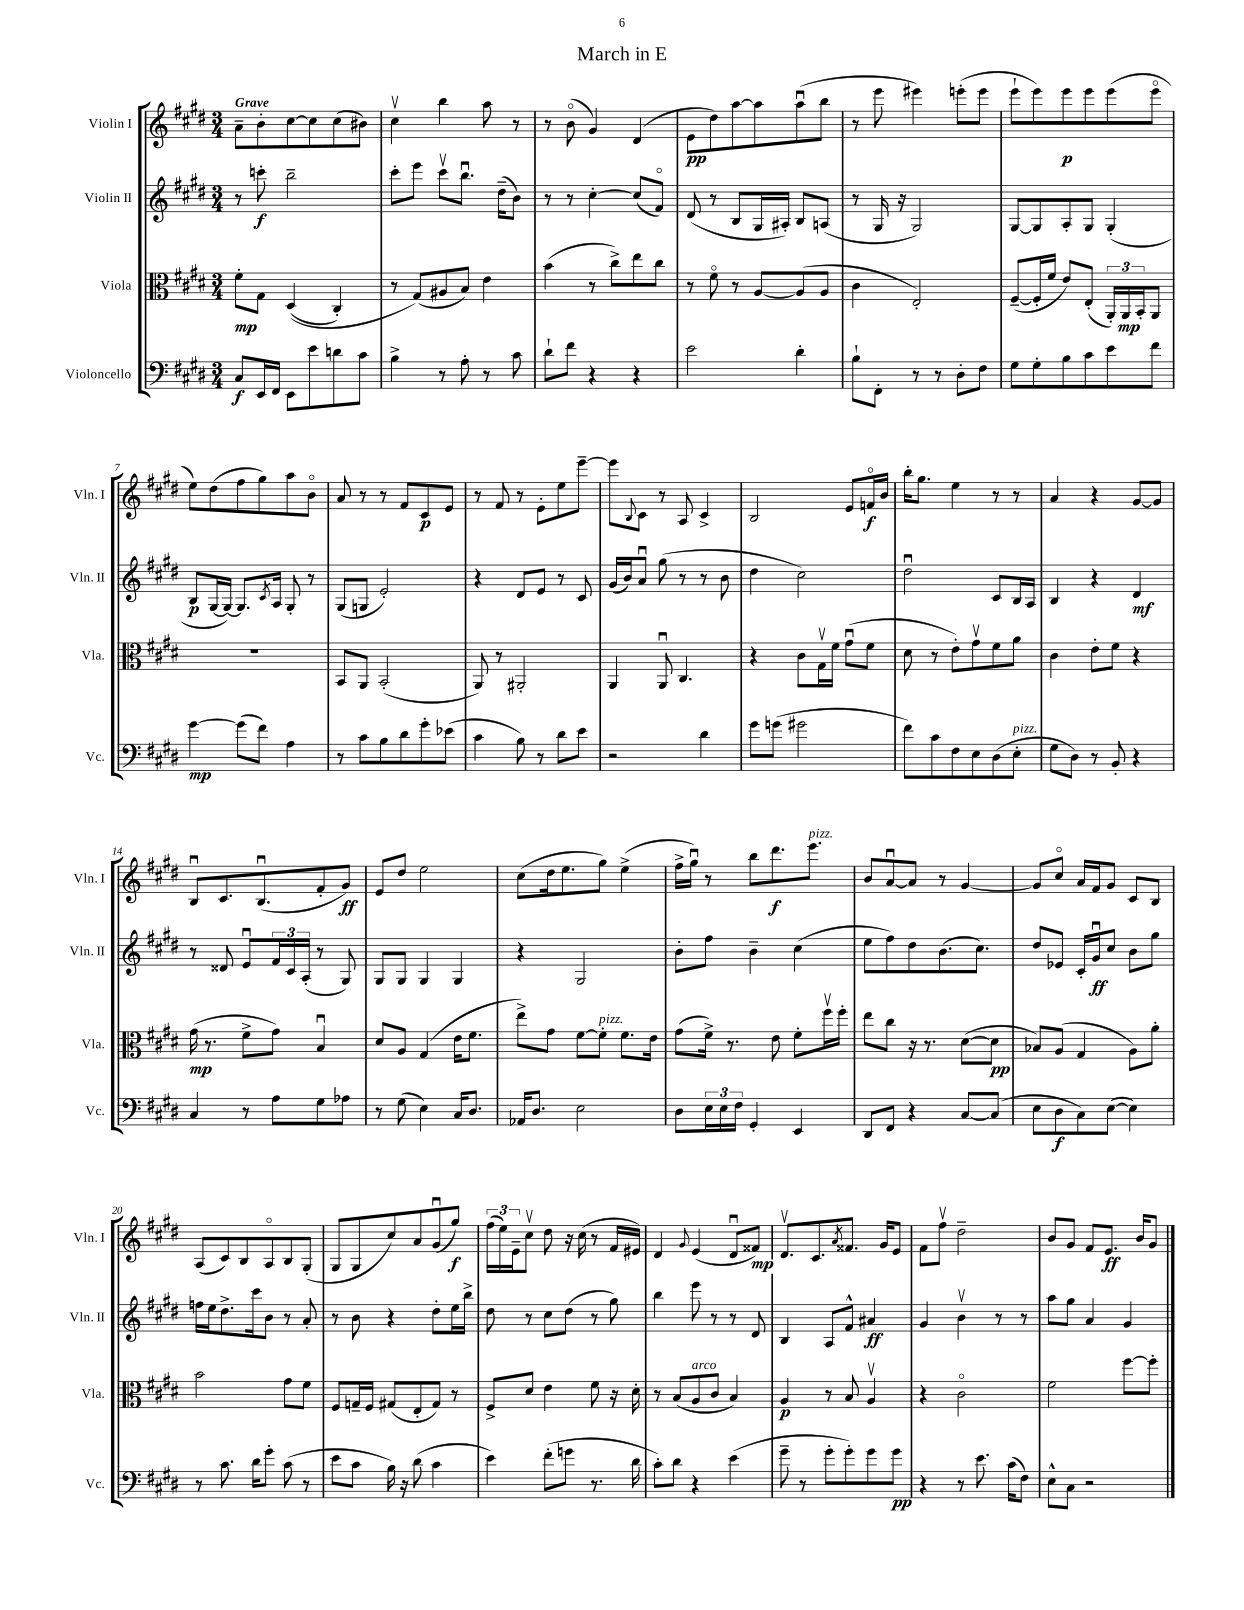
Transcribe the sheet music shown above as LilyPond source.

\header { title = "March in E" }
<<
\new StaffGroup <<
\new Staff = "s0" \with { instrumentName = "Violin I" shortInstrumentName = "Vln. I" } {
    \clef treble \key e \major \numericTimeSignature \time 3/4 \tempo "Grave"
    a'8-- b'8-. cis''8~ cis''8 cis''8( bis'8) |
    cis''4\upbow b''4 a''8 r8 |
    r8 b'8\flageolet( gis'4) dis'4( |
    e'8\pp dis''8) a''8~ a''8 a''8\downbow( b''8 |
    r8 e'''8 eis'''4) e'''8-.( e'''8 |
    e'''8-! e'''8) e'''8\p e'''8 e'''8( e'''8\flageolet |
    e''8) dis''8( fis''8 gis''8) a''8 b'8\flageolet |
    a'8 r8 r8 fis'8 cis'8\p e'8 |
    r8 fis'8 r8 e'8-. e''8 e'''8~-- |
    e'''8 \appoggiatura { b8 } cis'8 r8 a8 cis'4-> |
    b2 e'8 f'16\flageolet\f b'16 |
    b''16-. gis''8. e''4 r8 r8 |
    a'4 r4 gis'8~ gis'8 |
    b8\downbow cis'8. b8.\downbow( fis'8-. gis'8\ff) |
    e'8 dis''8 e''2 |
    cis''8( dis''16 e''8. gis''8) e''4->( |
    fis''16-> gis''16\downbow) r8 b''8 dis'''8.\f e'''8.^\markup { \italic "pizz." } |
    b'8 a'8~\downbow a'8 r8 gis'4~ |
    gis'8 cis''8\flageolet a'16 fis'16 gis'8 cis'8 b8 |
    a8( cis'8) b8 a8\flageolet b8 gis8-.( |
    gis8 gis8 cis''8) a'8 gis'8\downbow( gis''8\f) |
    \tuplet 3/2 { fis''16( e''16) e'16-- } cis''8\upbow dis''8 r16 cis''16( r8 fis'16 eis'16) |
    dis'4 \appoggiatura { gis'8 } e'4( dis'8\downbow fisis'8\mp) |
    dis'8.\upbow cis'8. \acciaccatura { a'8 } fisis'8. gis'16 e'8 |
    fis'8 fis''8\upbow dis''2-- |
    b'8 gis'8 fis'8 e'8.\ff b'16 gis'8 \bar "|." |
}
\new Staff = "s1" \with { instrumentName = "Violin II" shortInstrumentName = "Vln. II" } {
    \clef treble \key e \major \numericTimeSignature \time 3/4
    r8 c'''8-.\f b''2-- |
    cis'''8-. e'''8 cis'''8\upbow b''8.\downbow dis''16--( b'8) |
    r8 r8 cis''4~-. cis''8( fis'8\flageolet) |
    dis'8( r8 b8 gis16 ais16-.) b8 a8( |
    r8 gis16 r16 gis2) |
    gis8~ gis8 a8-. gis8 gis4-.( |
    b8\p gis16~ gis16~) gis8. \acciaccatura { cis'8 } a16 gis8-. r8 |
    gis8( g8 e'2-.) |
    r4 dis'8 e'8 r8 cis'8 |
    gis'16( b'16) a'8\downbow gis''8( r8 r8 b'8 |
    dis''4 cis''2) |
    dis''2\downbow cis'8 b16 a16 |
    b4 r4 dis'4\mf |
    r8 disis'8 e'8\downbow \tuplet 3/2 { fis'16 cis'16 a16-.( } r8 gis8) |
    gis8 gis8 gis4 gis4 |
    r4 gis2 |
    b'8-. fis''8 b'4-- cis''4( |
    e''8 fis''8) dis''8 b'8.( cis''8.) |
    dis''8 ees'8 cis'16-. gis'16\downbow\ff cis''8 b'8 gis''8 |
    f''16 e''16 dis''8.-> cis'''16 b'8 r8 a'8-. |
    r8 b'8 r4 dis''8-. e''16 b''16-> |
    dis''8 r8 cis''8 dis''8( r8 gis''8) |
    b''4 e'''8 r8 r8 dis'8 |
    b4 a8 fis'8-^ ais'4\ff |
    gis'4 b'4\upbow r8 r8 |
    a''8 gis''8 a'4 gis'4 \bar "|." |
}
\new Staff = "s2" \with { instrumentName = "Viola" shortInstrumentName = "Vla." } {
    \clef alto \key e \major \numericTimeSignature \time 3/4
    fis'8-.\mp gis8 dis4(\( cis4-.) |
    r8 gis8(\) ais8 b8) e'4 |
    b'4( r8 cis''8->) e''8 cis''8 |
    r8 fis'8\flageolet r8 a8~ a8( a8 |
    cis'4 e2-.) |
    fis8~--( fis16-. fis'16 e'8) e8-.( \tuplet 3/2 { a,16-.) a,16\mp b,16-. } a,8 |
    R2. |
    b,8 a,8 b,2-.( |
    a,8) r8 ais,2-. |
    a,4 a,8\downbow cis4. |
    r4 cis'8 gis16\upbow fis'16 gis'8\downbow( fis'8 |
    dis'8 r8 e'8-.) gis'8\upbow fis'8 a'8 |
    cis'4 e'8-. fis'8 r4 |
    gis'16\mp( r8. fis'8-> gis'8) b4\downbow |
    dis'8 a8 gis4( e'16 fis'8. |
    e''8->) gis'8 fis'8~ fis'8-.^\markup { \italic "pizz." } fis'8. e'16 |
    gis'8( fis'16->) r8. e'8 fis'8-. fis''16\upbow fis''16-. |
    e''8 cis''8 r16 r8. dis'8~( dis'8\pp |
    bes8) a8( gis4 a8) a'8-. |
    b'2 gis'8 fis'8 |
    fis8 g16-- fis16 gis8( e8-. gis8) r8 |
    fis8-> dis'8 e'4 fis'8 r16 dis'16-. |
    r8 b8( a8^\markup { \italic "arco" } cis'8 b4) |
    a4\p r8 b8 a4\upbow |
    r4 cis'2\flageolet |
    fis'2 fis''8~ fis''8-. \bar "|." |
}
\new Staff = "s3" \with { instrumentName = "Violoncello" shortInstrumentName = "Vc." } {
    \clef bass \key e \major \numericTimeSignature \time 3/4
    cis8\f e,16 fis,16 e,8 e'8 d'8 cis'8 |
    b4-> r8 a8-. r8 cis'8 |
    dis'8-! fis'8 r4 r4 |
    e'2 dis'4-. |
    b8-! fis,8-. r8 r8 dis8-. fis8 |
    gis8 gis8-. b8 cis'8 e'8 fis'8 |
    gis'4~\mp gis'8( fis'8) a4 |
    r8 cis'8 b8 dis'8 gis'8-. ees'8( |
    cis'4 b8) r8 dis'8 e'8 |
    r2 dis'4 |
    gis'8 g'8( gis'2 |
    fis'8) cis'8 fis8 e8 dis8( e8-.^\markup { \italic "pizz." } |
    gis8 dis8) r8 b,8-. r4 |
    cis4 r8 a8 gis8 aes8 |
    r8 gis8( e4) cis16 dis8. |
    aes,16 dis8. e2 |
    dis8 \tuplet 3/2 { e16 e16 fis16 } gis,4-. e,4 |
    dis,8 fis,8 r4 cis8~ cis8( |
    e8 dis8\f cis8) e8~( e4) |
    r8 cis'8. dis'16 gis'8-. cis'8( r8 |
    e'8 cis'8 b16) r16 dis'8( cis'4 |
    e'4) fis'8-.( g'8 r8. dis'16 |
    cis'8-.) dis'8 r4 e'4( |
    gis'8-- r8 gis'8-. gis'8-.) gis'8 gis'8\pp |
    r4 r8 e'8. cis'16( fis8) |
    e8-^ cis8 r2 \bar "|." |
}
>>
>>
